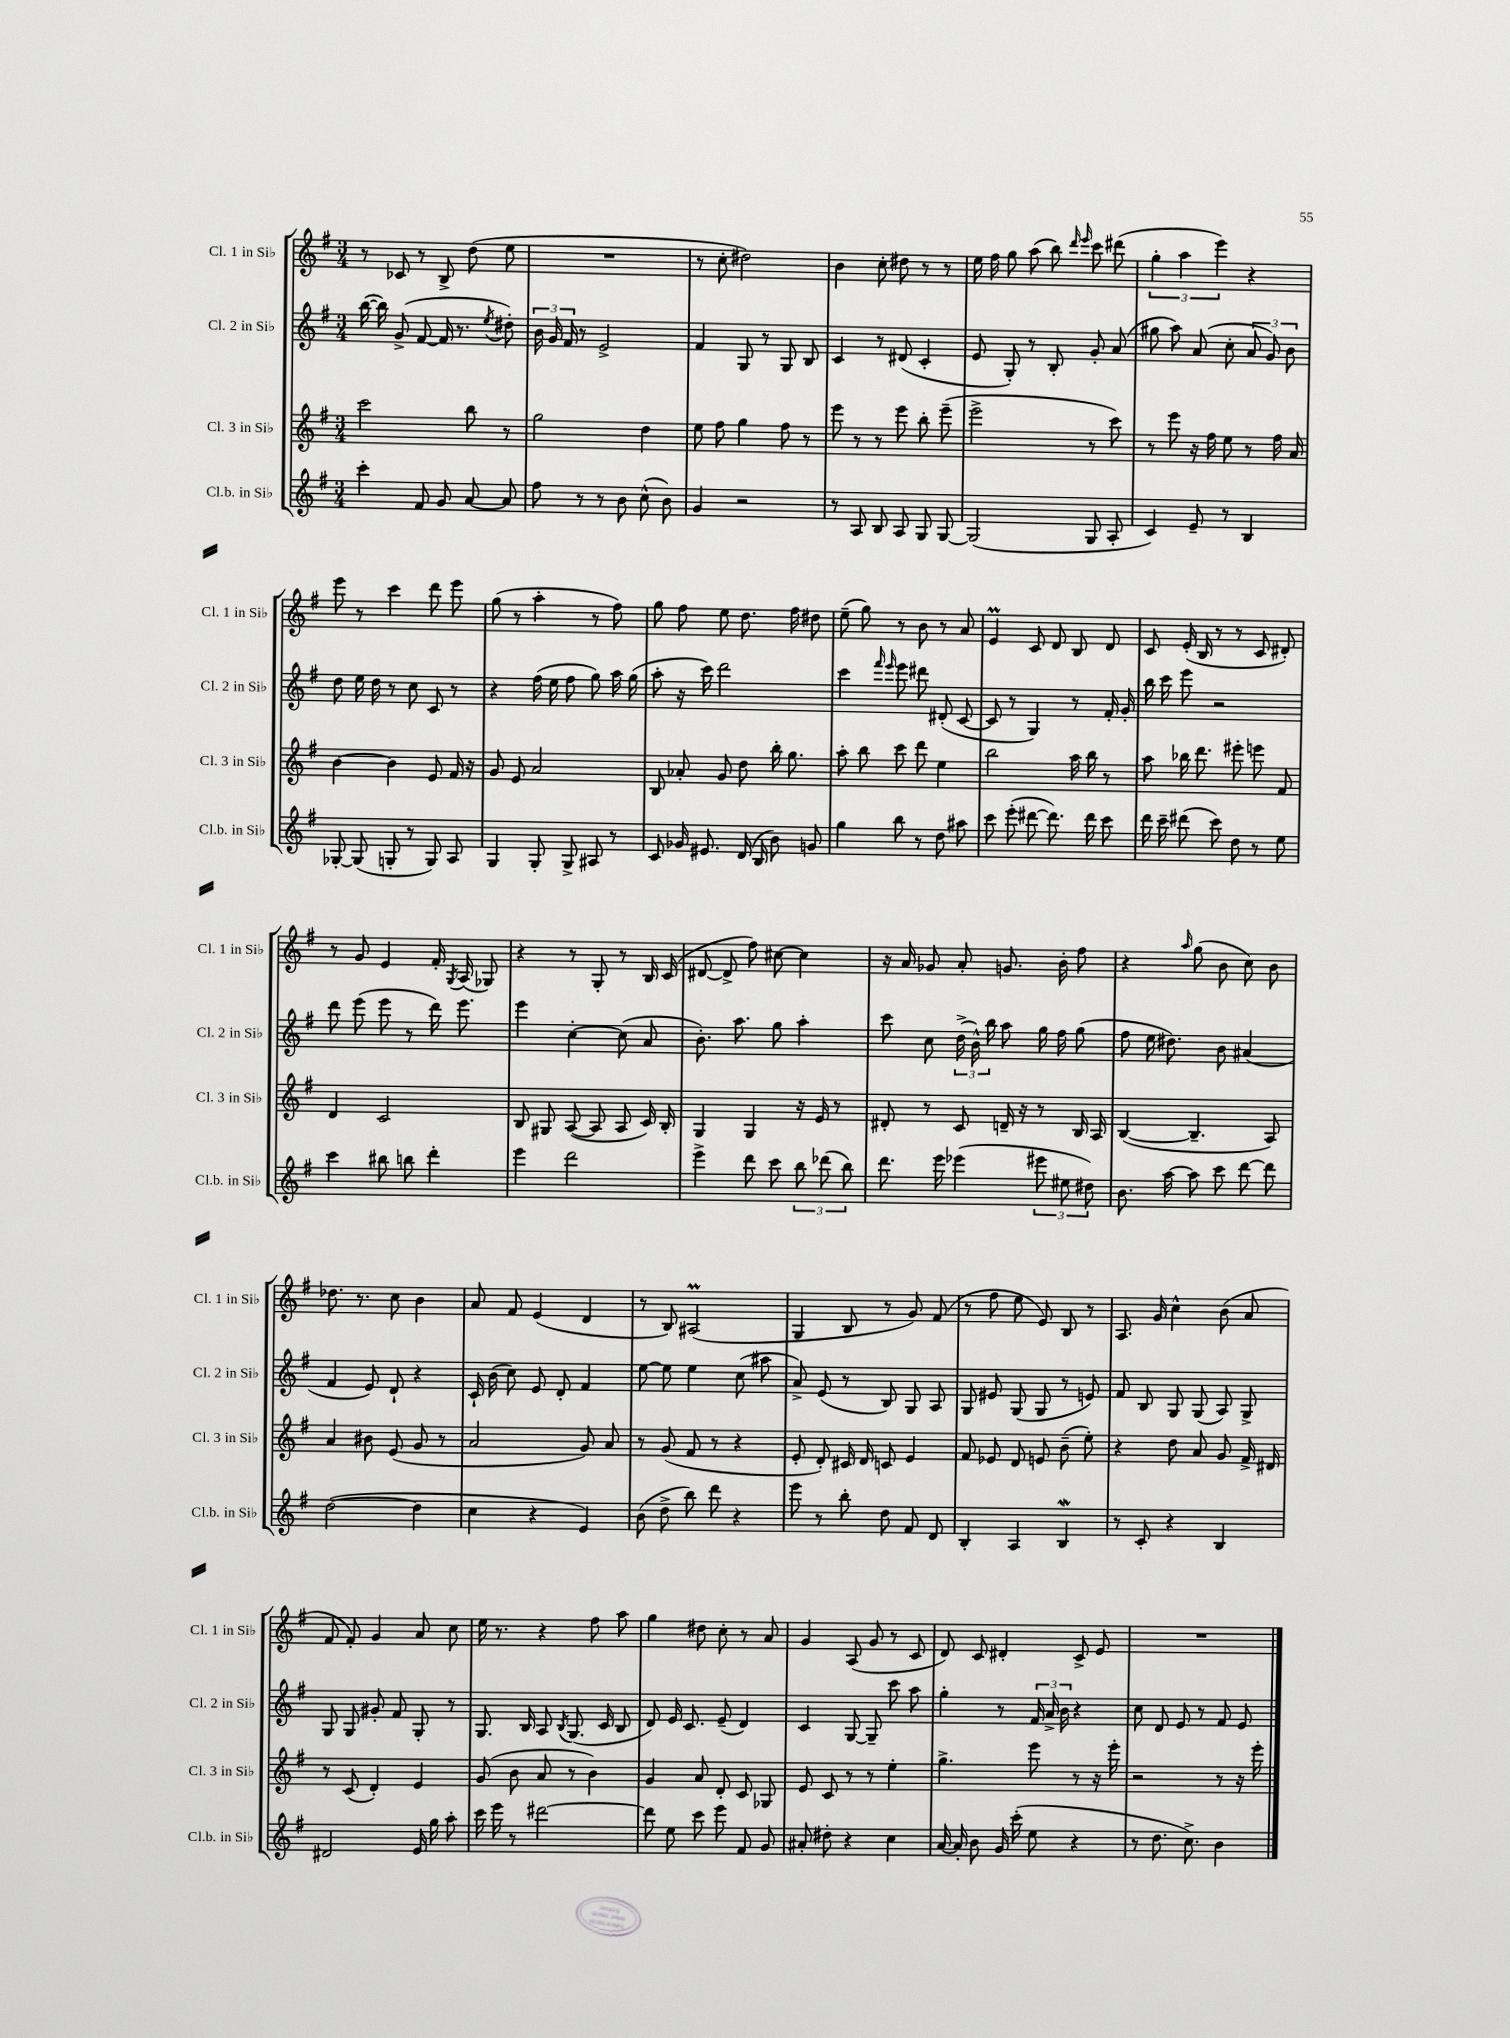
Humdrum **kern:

**kern	**kern	**kern	**kern
*staff4	*staff3	*staff2	*staff1
*clefG2	*clefG2	*clefG2	*clefG2
*k[f#]	*k[f#]	*k[f#]	*k[f#]
*M3/4	*M3/4	*M3/4	*M3/4
4ccc'\	2ccc\	([16bb\	8r
.	.	16bb\])	.
.	.	(8g^/	8c-/
8f#/	.	[8f#/	8r
8g/	.	16f#/]	8B^/
.	.	8.r	.
[8a/	8bb\	.	(8dd\
.	.	8qee/	.
8a/]	8r	8dd#'\)	8ee\
=	=	=	=
8ff#\	2gg\	24b\	2.r
.	.	24g/	.
.	.	24f#/	.
8r	.	8r	.
8r	.	2e^/	.
8b\	.	.	.
(8cc^^\	4dd\	.	.
8b\)	.	.	.
=	=	=	=
4g/	8ee\	4f#/	8r
.	8ff#\	.	8cc'\
2r	4gg\	8G/	2dd#\)
.	.	8r	.
.	8ff#\	8G/	.
.	8r	8B/	.
=	=	=	=
8r	8eee\	4c/	4b\
8A/	8r	.	.
8B/	8r	8r	8cc'\
8A/	8eee\	(8d#/	8dd#\
8G/	8bb'\	4c'/	8r
[8G/	(8eee~\	.	8r
=	=	=	=
(2G/]	2eee^\	8e/	16ee\
.	.	.	16ff#\
.	.	8G'/)	8gg\
.	.	8r	(8aa\
.	.	8B'/	8bb\)
.	.	.	16qqddd/
.	.	.	16qqeee/
8G/	8r	8g'/	8ccc\
8A'/	8ccc\)	(8a/	(8ddd#\
=	=	=	=
4c/)	8r	8gg#\	6gg'\
.	8eee\	8aa\)	.
.	.	.	6aa\
8e~/	16r	(8a/	.
.	16ff#\	.	.
.	.	.	6eee\)
8r	8ee\	8cc'\	.
4B/	8r	12a/	4r
.	.	12g/)	.
.	16ff#\	.	.
.	.	12b\	.
.	16a/	.	.
=	=	=	=
[8G-'/	[4b\	8dd\	8eee\
(8G-/]	.	16ee\	8r
.	.	16dd\	.
8G'/	4b\]	8r	4ccc\
8r	.	8cc\	.
8G/)	8e/	8c/	8ddd\
8A/	16f#/	8r	8eee\
.	16r	.	.
=	=	=	=
4G/	8g/	4r	(8gg\
.	8e/	.	8r
8G'/	2a/	(16ff#\	4aa'\
.	.	16ee\	.
8G^/	.	8ff#\	.
8A#/	.	8gg\)	8r
8r	.	16aa\	8ff#\)
.	.	(16gg\	.
=	=	=	=
8c/	8B/	8aa'\	8gg\
16g-/	8a-'/	16r	8ff#\
8.e#/	.	16ccc\)	.
.	8g/	2ddd\	8ee\
(16d/	8dd\	.	8.dd\
16B/	.	.	.
8b\)	16bb'\	.	.
.	8.gg\	.	16ff#\
8g/	.	.	8dd#\
=	=	=	=
4gg\	8aa'\	4ccc\	(8ee~\
.	8bb\	.	8gg\)
.	.	16qqfff#/	.
.	.	16qqeee/	.
8bb\	8ccc\	8eee\	8r
8r	8ddd\	8ddd#\	8b\
8dd\	4ee\	(8d#'/	8r
8aa#\	.	[8c/	8a/
=	=	=	=
8ccc\	2bb\	8c/]	4e/
(8eee'\	.	8r	.
[8ddd#\	.	4G/)	8c/
8.ddd#\])	.	.	8d/
.	16aa\	8r	8B/
16ddd#\	16bb\	.	.
8ccc\	8r	16f#'/	8d/
.	.	16g'/	.
=	=	=	=
16ddd\	8aa\	16bb\	8c/
16ccc~\	.	16ccc\	.
(8ddd#\	16bb-\	8eee\	(16e'/
.	8.ddd\	.	16B/
8ccc\)	.	2r	8r
8dd\	8eee#'\	.	8r
8r	8eee\	.	8c/
8ee\	8f#/	.	8d#'/)
=	=	=	=
4ccc\	4d/	8ddd\	8r
.	.	(8eee\	8g/
8bb#\	2c/	8eee\	4e/
8bb\	.	8r	.
4ddd'\	.	16ddd\)	16f#'/
.	.	.	8qG/
.	.	8.eee\	(16A/
.	.	.	8G-/)
=	=	=	=
4eee\	8B/	4eee\	4r
.	8G#/	.	.
2ddd\	([8A/	[4cc'\	8r
.	8A/]	.	8G'/
.	8A/	(8cc\]	8r
.	16c/)	8a/	16B/
.	16B'/	.	(16c/
=	=	=	=
4eee^\	4G/	8.b'\)	[8d#/
.	.	.	8d#^/]
.	.	8.aa\	.
8ddd\	4G/	.	8ff#\)
8ccc\	.	8gg\	[8cc#\
12bb\	16r	4aa'\	4cc#\]
.	16e/	.	.
(12ddd-\	.	.	.
.	8r	.	.
12bb\)	.	.	.
=	=	=	=
8.ddd\	8d#'/	8ccc\	16r
.	.	.	16a/
.	8r	8cc\	8g-/
16eee\	.	.	.
(4eee-\	8c/	(24dd^\	8a'/
.	.	24b^^\)	.
.	.	24bb\	.
.	16d~/	8aa\	8.g/
.	16r	.	.
12eee#\	8r	16gg\	.
.	.	16ff#\	16b'\
12ee#\	.	.	.
.	16B/	(8gg\	8ff#\
12dd#\)	.	.	.
.	16A/	.	.
=	=	=	=
8.b\	([4B/	8ff#\	4r
.	.	16ee\	.
[16aa\	.	8.dd#\)	.
.	.	.	16qqaa/
8aa\]	4.B~/]	.	(8gg\
8ccc\	.	8b\	8b\
[8ddd\	.	(4a#/	8cc\)
8ddd\]	8A/)	.	8b\
=	=	=	=
([2dd\	4a/	4f#/	8.dd-\
.	.	.	8.r
.	8b#\	8e/)	.
.	(8e/	8d`/	8cc\
4dd\]	8g/	4r	4b\
.	8r	.	.
=	=	=	=
4cc\	2a/	16c`/	8a/
.	.	(16b\	.
.	.	8cc\)	8f#/
4r	.	8e/	(4e/
.	.	8d'/	.
4e/)	8g/)	4f#/	4d/
.	8a/	.	.
=	=	=	=
(8b\	8r	[8ee\	8r
8dd^\	(8g/	8ee\]	8B/)
8bb\)	8f#/	4ee\	(2A#/
8ddd\	8r	.	.
4r	4r	(8cc\	.
.	.	8aa#\	.
=	=	=	=
8eee\	8e'/	8a^/)	4G/
8r	8d'/)	(8e/	.
8bb'\	16c#/	8r	8B/
.	16d/	.	.
8dd\	8c/	8B/)	8r
8f#/	4e/	8G/	8g/)
8d/	.	8A/	(8f#/
=	=	=	=
4B'/	8f#/	8G/	8r
.	8e-/	8e#/	8ff#\
4A/	8d/	(8G/	8ee\
.	8e/	8G/	8e/)
4B/	(8b~\	8r	8B/
.	8ee'\)	8e/)	8r
=	=	=	=
8r	4r	8f#/	8.A/
8c'/	.	8B/	.
.	.	.	16g/
4r	8dd\	8G/	4cc^^\
.	8a/	(8G/	.
4B/	8g/	8A/)	(8b\
.	16f#^/	8G^/	8a/
.	16d#/	.	.
=	=	=	=
2d#/	8r	8G/	8f#/
.	(8c/	8G/	8f#'/)
.	4d'/)	8g#'/	4g/
.	.	8f#/	.
16e/	4e/	8G'/	8a/
16gg\	.	.	.
8aa'\	.	8r	8cc\
=	=	=	=
16ccc\	(8g/	8.G/	16ee\
16eee\	.	.	8.r
8r	8b\	.	.
.	.	16B/	.
[2ddd#\	8a/	8A/	4r
.	.	8qB/	.
.	8r	(8.G/	.
.	4b\)	.	8ff#\
.	.	16c/	.
.	.	8B/	8aa\
=	=	=	=
8ddd#\]	4g/	8d/)	4gg\
8ee\	.	16e/	.
.	.	8.c/	.
8ccc\	8a/	.	8dd#\
8eee\	8d'/	(8e~/	8cc'\
8f#/	8c/	4d/)	8r
8g/	8G-/	.	8a/
=	=	=	=
8a#'/	8e/	4c/	4g/
8dd#'\	8c/	.	.
4r	8r	[8G/	(8A/
.	8r	8G~/]	8g/
4cc\	4ee'\	8ccc\	8r
.	.	8aa\	8c/
=	=	=	=
[16a/	4.gg^\	4gg'\	8d/)
16a'/]	.	.	.
8b\	.	.	8c/
16g/	.	8r	4d#'/
(16ccc'\	.	.	.
8ee\	8eee\	24f#/	.
.	.	24a^/	.
.	.	24b\	.
4r	8r	4r	8c^/
.	16r	.	8e/
.	16eee'\	.	.
=	=	=	=
8r	2r	8cc\	2.r
8.dd\	.	8d/	.
.	.	8e/	.
8.cc^\)	.	.	.
.	.	8r	.
4b\	8r	8f#/	.
.	16r	8e/	.
.	16eee'\	.	.
==	==	==	==
*-	*-	*-	*-
